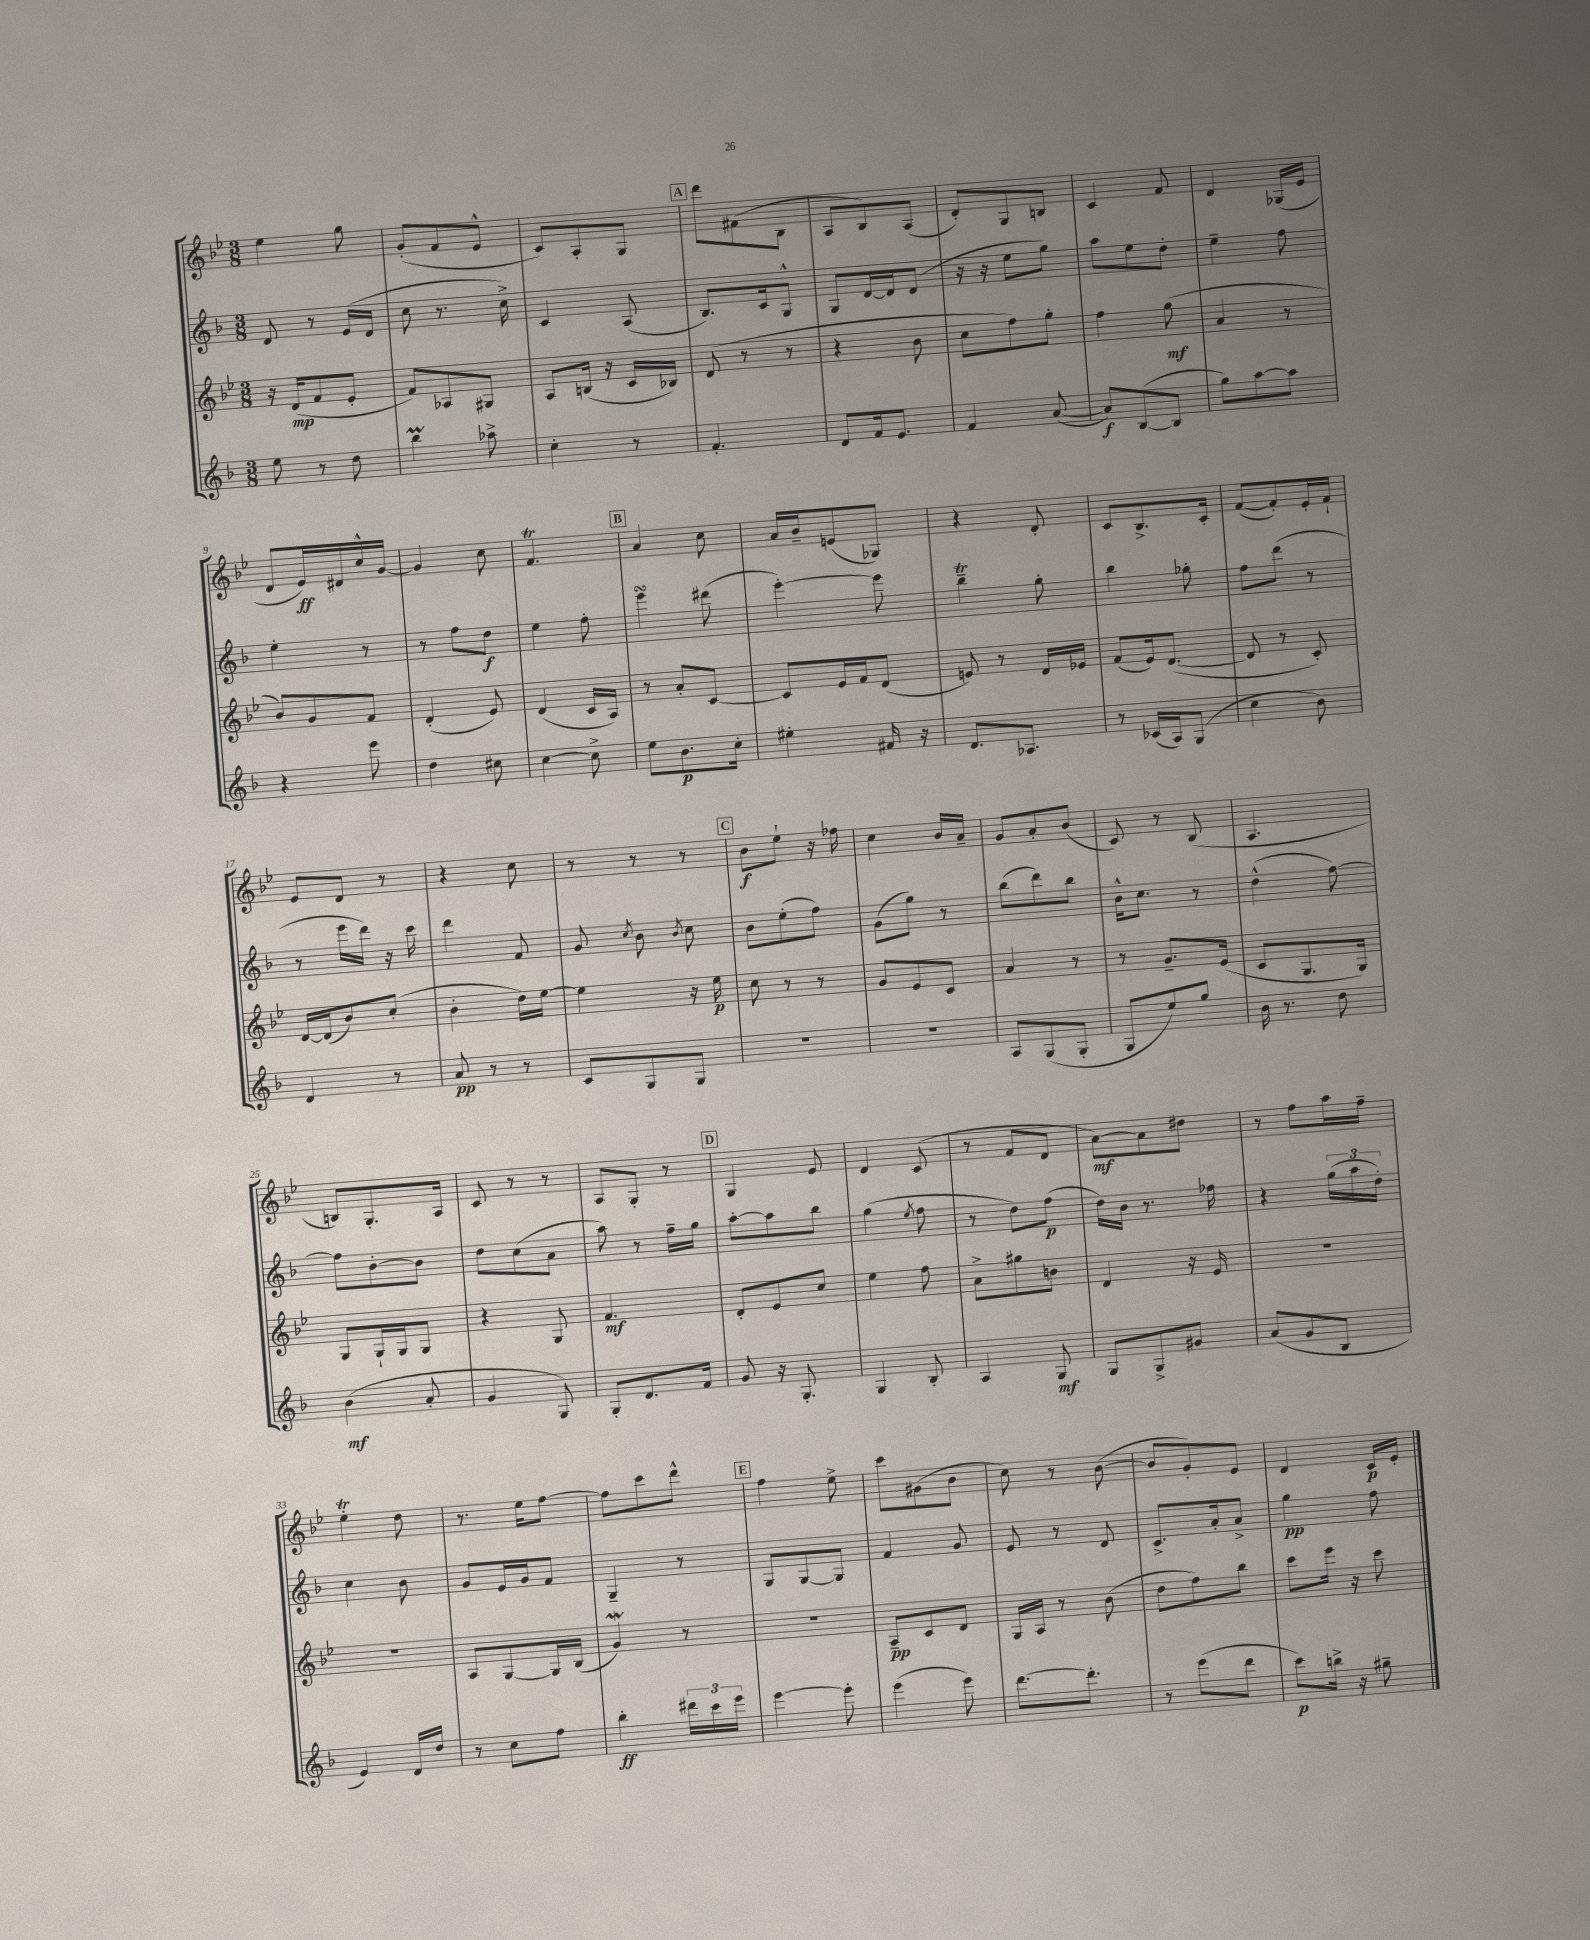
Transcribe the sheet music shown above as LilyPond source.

<<
\new StaffGroup <<
\new Staff = "s0" {
    \clef treble \key bes \major \numericTimeSignature \time 3/8
    \autoBeamOff ees''4 g''8 |
    g'8[-.( f'8 ees'8]-^ |
    c'8[) a8-. g8] |
    \mark \markup { \box "A" } d'''8[ fis'8( bes8] |
    a8[ bes8) a8]( |
    d'8[-.) g8 b8] |
    c'4 f'8 |
    d'4 ges16[( ees'16] |
    d'8[ ees'16\ff) dis'16 c''16-^ g'16]~ |
    g'4 c''8 |
    f'4.\trill |
    \mark \markup { \box "B" } a'4 c''8 |
    a'16[ bes'16-- e'8( ges8]) |
    r4 d'8-. |
    c'8[ bes8.-> c'16]-. |
    f'8[~( f'8-.) ees'16-. f'16]-! |
    ees'8[ d'8] r8 |
    r4 c''8 |
    r8 r8 r8 |
    \mark \markup { \box "C" } bes'8[\f ees''8]-! r16 fes''16 |
    c''4 bes'16[ a'16]-- |
    g'8[ a'8-. bes'8]( |
    c'8) r8 bes8( |
    a4. |
    b8[) g8.-. a16] |
    c'8 r8 r8 |
    a8[ g8]-. r8 |
    \mark \markup { \box "D" } g4 ees'8 |
    d'4 c'8( |
    r8 f'8[ d'8] |
    a'8[~\mf) a'8 dis''8] |
    r8 f''8[ a''16 f''16]-- |
    ees''4-.\trill d''8 |
    r8. ees''16[ f''8]~ |
    f''8[ c'''8 d'''8]-^ |
    \mark \markup { \box "E" } f''4 ees''8-> |
    c'''8[ gis'8( bes'8] |
    c''8) r8 bes'8~( |
    bes'8[ g'8-.) ees'8] |
    d'4 c'16[\p ees'16]-. \bar "|." |
}
\new Staff = "s1" {
    \clef treble \key f \major \numericTimeSignature \time 3/8
    \autoBeamOff d'8 r8 e'16[( d'16] |
    c''8 r8. c''16->) |
    c'4 a8( |
    \mark \markup { \box "A" } bes8.[) c'16 g8]-^ |
    g8[ d'16~ d'16 d'8]( |
    r16 r16 e''8[ g''8]) |
    a''8[ e''8 d''8]-. |
    e''4-- f''8 |
    e''4-. r8 |
    r8 f''8[ d''8]\f |
    e''4 f''8-. |
    \mark \markup { \box "B" } e'''4\turn dis'''8( |
    e'''4~-.) e'''8 |
    bes''4--\trill g''8-. |
    bes''4 ges''8-. |
    f''8[ d'''8]( r8 |
    r8 e'''16[ d'''16]) r16 c'''16 |
    d'''4 f'8 |
    g'8 \acciaccatura { c''8 } bes'8 \acciaccatura { bes'8 } c''8 |
    \mark \markup { \box "C" } bes'8[ e''8-.( f''8]) |
    g'8[( g''8]) r8 |
    bes''8[( d'''8) bes''8] |
    bes'16[-^ c''8.] r8 |
    d''4-^( f''8~) |
    f''8[ bes'8~-. bes'8] |
    d''8[ c''8( a'8] |
    a''8) r8 f''16[-- g''16] |
    \mark \markup { \box "D" } a''8[~-. a''8 bes''8] |
    g''4( \acciaccatura { e''8 } f''8 |
    r8 d''8[) f''8]\p( |
    d''16[) bes'16] r8. fes''16 |
    r4 \tuplet 3/2 { g''16[( a''16 d''16]-.) } |
    c''4 bes'8 |
    g'8[ e'16 g'16 f'8] |
    g4-- r8 |
    \mark \markup { \box "E" } g8[ g8~ g8] |
    f'4 g'8 |
    e'8 r8 d'8 |
    c'8.[-> a'16-. a'8]-> |
    g''4\pp f''8 \bar "|." |
}
\new Staff = "s2" {
    \clef treble \key bes \major \numericTimeSignature \time 3/8
    \autoBeamOff r16 d'16[\mp( f'8 ees'8]-. |
    f'8[) aes8 gis8] |
    a8[ b16]( r16 c'16[ bes16]) |
    \mark \markup { \box "A" } d'8( r8 r8 |
    r4 bes'8 |
    c''8[ f''8) g''8]-. |
    f''4 g''8\mf( |
    a'4 r8 |
    bes'8[) g'8 f'8] |
    d'4-.( ees'8) |
    d'4( c'16[ a16]) |
    \mark \markup { \box "B" } r8 a'8[-. c'8]~ |
    c'8[ ees'16 f'16 d'8]( |
    e'8) r8 d'16[ ees'16] |
    f'8[( ees'16) d'8.]~( |
    d'8 r8 c'8-.) |
    d'16[~ d'16( bes'8) c''8]-.( |
    bes'4-. d''16[) ees''16]~ |
    ees''4 r16 ees''16\p |
    \mark \markup { \box "C" } c''8 r8 r8 |
    g'8[ ees'8 c'8] |
    a'4 r8 |
    r8 g'8.[-- ees'16]( |
    c'8[ g8. g16]) |
    g8[ g16-! g16 g8] |
    r4 g8 |
    f'4.\mf |
    \mark \markup { \box "D" } d'8[-. ees'8 c''8] |
    ees''4 f''8 |
    a'8[-> gis''8 b'8] |
    d'4 r16 ees'16 |
    R4. |
    R4. |
    a8[ g8~ g16 bes16]( |
    g'4\mordent) r8 |
    \mark \markup { \box "E" } R4. |
    a8[--\pp c'8 d'8] |
    g16[ a16] r8 bes'8( |
    d''8[ f''8) bes''8] |
    c'''8[ ees'''16] r16 c'''8 \bar "|." |
}
\new Staff = "s3" {
    \clef treble \key f \major \numericTimeSignature \time 3/8
    \autoBeamOff e''8 r8 d''8 |
    bes''4\prall aes''8-> |
    c''4-. r8 |
    \mark \markup { \box "A" } f'4.-. |
    d'8[ f'16 e'8.] |
    f'4 a'8~( |
    a'8[\f) bes8~( bes8] |
    g''8[) a''8~ a''8] |
    r4 e'''8 |
    d''4 cis''8 |
    c''4~ c''8-> |
    \mark \markup { \box "B" } e''8[ bes'8.\p c''16]-. |
    eis''4-. fis'16 r16 |
    d'8.[ aes8.] |
    r8 ces'16[( a16) g8]( |
    c''4 bes'8) |
    d'4 r8 |
    a'8\pp r8 r8 |
    c'8[ g8 g8] |
    \mark \markup { \box "C" } R4. |
    R4. |
    a8[ g8( g8]-. |
    g8[ e''8) g''8] |
    bes'16 r8. d''8 |
    bes'4\mf( a'8-. |
    g'4 g8) |
    g8[-. d'8. f'16] |
    \mark \markup { \box "D" } g'8 r16 g8.-. |
    g4 bes8-. |
    a4 g8\mf |
    g8[ g8-> gis'8] |
    a'8[( g'8 bes8] |
    e'4) d'16[ d''16] |
    r8 c''8[ f''8] |
    bes''4-.\ff \tuplet 3/2 { dis'''16[ c'''16 e'''16] } |
    \mark \markup { \box "E" } e'''4~ e'''8-. |
    e'''4( e'''8) |
    d'''8.[~ d'''8.]-. |
    r8 e'''8[( d'''8] |
    c'''8[\p) b''16]-> r16 gis''8-- \bar "|." |
}
>>
>>
